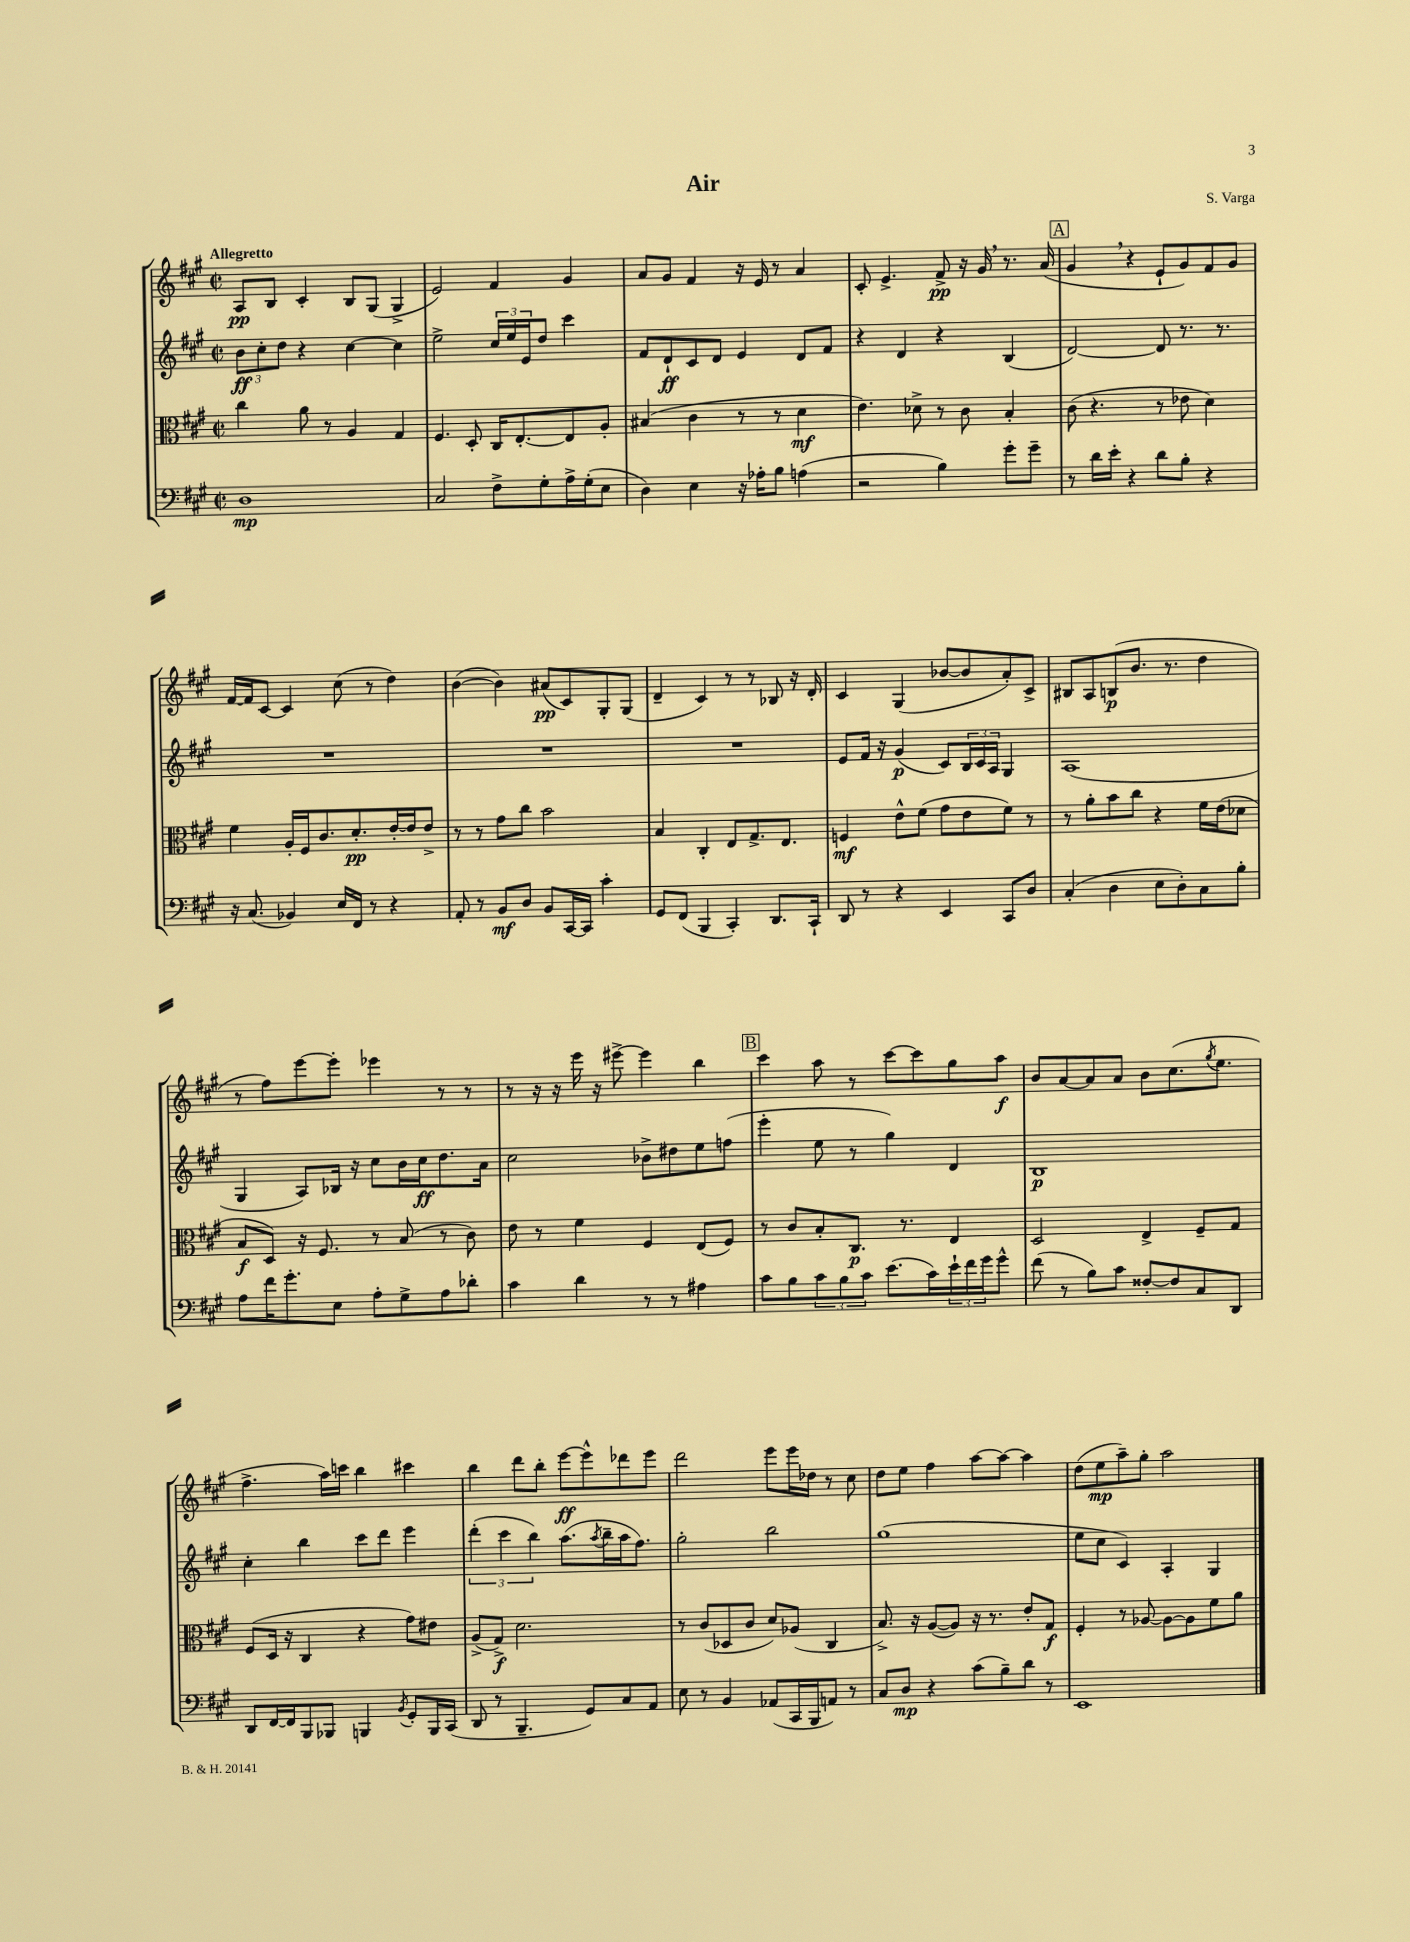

**kern	**kern	**kern	**kern
*staff4	*staff3	*staff2	*staff1
*clefF4	*clefC3	*clefG2	*clefG2
*k[f#c#g#]	*k[f#c#g#]	*k[f#c#g#]	*k[f#c#g#]
*M2/2	*M2/2	*M2/2	*M2/2
*met(c|)	*met(c|)	*met(c|)	*met(c|)
1D	4cc#	12b	8A
.	.	12cc#'	.
.	.	.	8B
.	.	12dd	.
.	8a	4r	4c#'
.	8r	.	.
.	4A	[4cc#	8B
.	.	.	(8G#
.	4G#	4cc#]	4G#^
=	=	=	=
2C#	4.F#	2ee^	2e)
.	8D'	.	.
8F#^	16C#	24cc#	4f#
.	.	24ee	.
.	[8.E'	.	.
.	.	24e	.
8G#'	.	8dd	.
16A^	8E]	4ccc#	4g#
(16G#'	.	.	.
8E	8A'	.	.
=	=	=	=
4D)	(4B#	8f#	8a
.	.	8d`	8g#
4E	4c#	8c#	4f#
.	.	8d	.
16r	8r	4e	16r
16A-'	.	.	16e
8B	8r	.	8r
(4A	4d	8d	4a
.	.	8f#	.
=	=	=	=
2r	4.e)	4r	8c#'
.	.	.	4.e^
.	.	4d	.
.	8d-^	.	.
4B)	8r	4r	8f#^
.	8c#	.	16r
.	.	.	16g#
8g#'	4B'	(4B	8.r
8g#~	.	.	.
.	.	.	(16a
=	=	=	=
8r	(8c#	[2d)	4g#
16d	4.r	.	.
16e'	.	.	.
4r	.	.	4r
8d	8r	8d]	8e`
8B'	8e-	8.r	8g#)
4r	4d)	.	8f#
.	.	8.r	.
.	.	.	8g#
=	=	=	=
16r	4f#	1r	[16f#
(8.C#	.	.	16f#]
.	.	.	[8c#
4BB-)	16A'	.	4c#]
.	16F#	.	.
.	8.c#	.	.
16E	.	.	(8cc#
16FF#	8.d'	.	.
8r	.	.	8r
4r	[16e'	.	4dd)
.	16e]	.	.
.	8e^	.	.
=	=	=	=
8AA'	8r	1r	([4b
8r	8r	.	.
8BB	8g#	.	4b])
8D	8cc#	.	.
8BB	2b	.	(8a#
[16CC#	.	.	8c#)
16CC#]	.	.	.
4c#'	.	.	8G#'
.	.	.	(8G#
=	=	=	=
8GG#	4B	1r	4d~
(8FF#	.	.	.
4BBB	4C#'	.	4c#)
4CC#')	8E	.	8r
.	8.G#^	.	8r
8.DD	.	.	8B-
.	8.E	.	.
.	.	.	16r
16CC#`	.	.	16d'
=	=	=	=
8DD	4F	8e	4c#
8r	.	16f#	.
.	.	16r	.
4r	8e^^	(4g#	(4G#
.	(8f#	.	.
4EE	8g#	8c#)	[8b-
.	8e	24B	8b-]
.	.	24c#	.
.	.	24A	.
8CC#	8f#)	4G#	8a')
8D	8r	.	8c#^
=	=	=	=
(4C#'	8r	(1A	8B#
.	8a'	.	8A
4D	8b	.	(8B
.	8cc#	.	8.b
8E	4r	.	.
.	.	.	8.r
8D')	.	.	.
8C#	16f#	.	4dd
.	(16e	.	.
8B'	8d-	.	.
=	=	=	=
8A	8B	4G#	8r
16f#	8D)	.	8ff#)
8.g#'	.	.	.
.	16r	8A)	[8eee
.	8.F#	.	.
8E	.	16B-	8eee']
.	.	16r	.
8A'	8r	8cc#	4eee-
8G#^	(8B	16b	.
.	.	16cc#	.
8A	8r	8.dd	8r
8d-'	8c#)	.	8r
.	.	16a	.
=	=	=	=
4c#	8e	2cc#	8r
.	8r	.	16r
.	.	.	16r
4d	4f#	.	16eee
.	.	.	16r
.	.	.	[8eee#^
8r	4F#	8b-^	4eee#]
8r	.	8dd#	.
4A#	(8E	8ee	4bb
.	8F#)	(8ff	.
=	=	=	=
8c#	8r	4eee'	4ccc#
8B	8c#	.	.
12c#	8B'	8ee	8aa
12B	.	.	.
.	8.C#	8r	8r
12c#	.	.	.
(8.e	.	4gg#)	[8ccc#
.	8.r	.	.
.	.	.	8ccc#]
16c#)	.	.	.
24e`	4E	4d	8gg#
24f#	.	.	.
24g#	.	.	.
8g#^^	.	.	8aa
=	=	=	=
(8f#	2D	1B	8b
8r	.	.	[8a
8B)	.	.	8a]
8c#	.	.	8a
[8F##'	4E^	.	8b
8F##]	.	.	(8.cc#
8C#	8F#~	.	.
.	.	.	8qgg#
.	.	.	8.ee
8DD	8G#	.	.
=	=	=	=
8DD	(8F#	4cc#'	4.ff#^
[16FF#	16D	.	.
16FF#]	16r	.	.
8BBB	4C#	4bb	.
8BBB-	.	.	16aa)
.	.	.	16ccc
4BBB	4r	8ccc#	4bb
.	.	8ddd	.
8qBB	.	.	.
8GG#'	8g#)	4eee	4ccc#
16BBB	8e#	.	.
(16CC#	.	.	.
=	=	=	=
8DD	(8A^	(6ddd'	4bb
8r	8G#^)	.	.
.	.	6ccc#	.
4.BBB~	2.d	.	8ddd
.	.	6bb)	.
.	.	.	8bb'
.	.	(8.aa	[8eee
8GG#)	.	.	8eee^^]
.	.	8qaa	.
.	.	16bb~	.
8C#	.	16aa	8ddd-
.	.	8.ff#)	.
8AA	.	.	8eee
=	=	=	=
8E	8r	2gg#'	2ddd
8r	(8c#	.	.
4BB	8D-	.	.
.	8c#	.	.
(8AA-	8d)	2bb	8eee
16CC#	(8A-	.	16eee
16BBB	.	.	16dd-
8AA)	4C#	.	8r
8r	.	.	8cc#
=	=	=	=
8C#	8.B^)	(1gg#	8dd
8D	.	.	8ee
.	16r	.	.
4r	([8A	.	4ff#
.	8A])	.	.
(8c#	16r	.	[8aa
.	8.r	.	.
8B~)	.	.	8aa_
8d	8e'	.	4aa]
8r	8G#	.	.
=	=	=	=
1EE	4F#'	8ee	(8dd
.	.	8cc#	8ee
.	8r	4c#)	8aa~)
.	[8A-	.	8gg#'
.	8A-_	4A'	2aa
.	8A-]	.	.
.	8f#	4G#	.
.	8a	.	.
==	==	==	==
*-	*-	*-	*-
